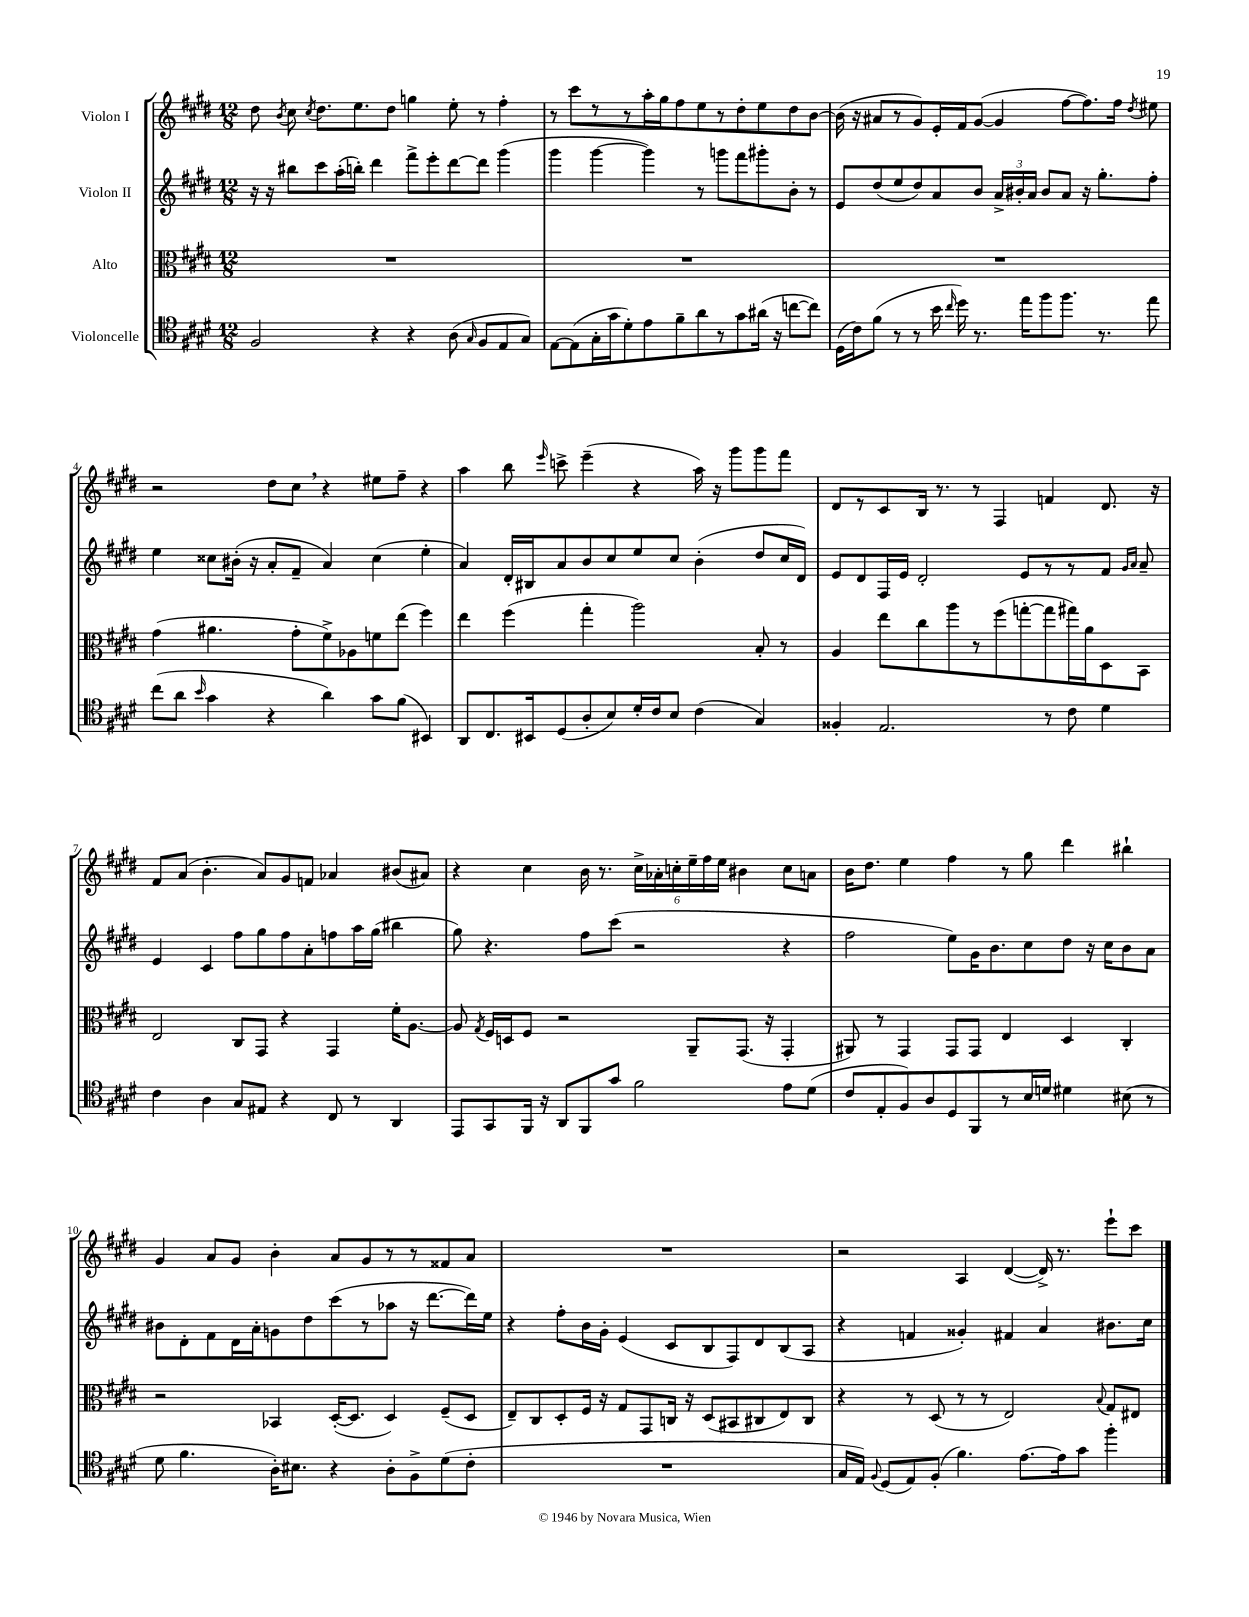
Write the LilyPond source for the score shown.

<<
\new StaffGroup <<
\new Staff = "s0" \with { instrumentName = "Violon I" } {
    \clef treble \key e \major \numericTimeSignature \time 12/8
    \autoBeamOff dis''8 \acciaccatura { b'8 } cis''8 \acciaccatura { cis''8 } dis''8.[ e''8. dis''8] g''4 e''8-. r8 fis''4-. |
    r8 cis'''8[ r8 r8 a''16-. gis''16 fis''8 e''8 r8 dis''8-. e''8 dis''8 b'8]~ |
    b'16( r16 ais'8[ r8 gis'8) e'16-. fis'16 gis'8]~( gis'4 fis''8[~ fis''8.) fis''16] \acciaccatura { dis''8 } eis''8 |
    r2 dis''8[ cis''8] \breathe r4 eis''8[ fis''8]-- r4 |
    a''4 b''8 \grace { e'''16 } c'''8-> e'''4--( r4 a''16) r16 gis'''8[ gis'''8 fis'''8] |
    dis'8[ r8 cis'8 b16] r8. r8 fis4 f'4 dis'8. r16 |
    fis'8[ a'8]( b'4.-. a'8[) gis'8 f'8] aes'4 bis'8[( ais'8]) |
    r4 cis''4 b'16 r8. \tuplet 6/4 { cis''16[-> aes'16-. c''16-. e''16-- fis''16 e''16] } bis'4 c''8[ a'8] |
    b'16[ dis''8.] e''4 fis''4 r8 gis''8 dis'''4 bis''4-! |
    gis'4 a'8[ gis'8] b'4-. a'8[ gis'8 r8 r8 fisis'8 a'8] |
    R1. |
    r2 a4 dis'4~( dis'16->) r8. e'''8[-! cis'''8] \bar "|." |
}
\new Staff = "s1" \with { instrumentName = "Violon II" } {
    \clef treble \key e \major \numericTimeSignature \time 12/8
    \autoBeamOff r16 r16 bis''8[ cis'''8 a''16-.( b''16]-.) dis'''4 fis'''8[-> e'''8-. dis'''8~ dis'''8] gis'''4( |
    gis'''4 gis'''4~ gis'''4) r8 g'''8[ fis'''8 gis'''8-. b'8]-. r8 |
    e'8[ dis''8( e''8 dis''8) a'8 b'8] \tuplet 3/2 { a'16[-> bis'16-. a'16] } bis'8[ a'8] r16 gis''8.[-. fis''8]-. |
    e''4 cisis''8[ bis'16]-.( r16 a'8[-. fis'8]-- a'4) cisis''4( e''4-. |
    a'4) dis'16[-. bis16 a'8 b'8 cis''8 e''8 cis''8] b'4-.( dis''8[ cis''16 dis'16]) |
    e'8[ dis'8 fis16 e'16] dis'2-. e'8[ r8 r8 fis'8] \grace { gis'16[ a'16] } a'8-- |
    e'4 cis'4 fis''8[ gis''8 fis''8 a'8-. f''8 a''16 gis''16]( bis''4 |
    gis''8) r4. fis''8[ cis'''8]( r2 r4 |
    fis''2 e''8[) gis'16 b'8. cis''8 dis''8] r16 cis''16[ b'8 a'8] |
    bis'8[ dis'8-. fis'8 dis'16 a'16-. g'8 dis''8 cis'''8( r8 aes''8] r16 dis'''8.[~ dis'''16) e''16] |
    r4 fis''8[-. b'16 gis'16]-. e'4( cis'8[ b8 fis8) dis'8 b8( a8] |
    r4 f'4 gisis'4-.) fis'4 a'4 bis'8.[ cis''16] \bar "|." |
}
\new Staff = "s2" \with { instrumentName = "Alto" } {
    \clef alto \key e \major \numericTimeSignature \time 12/8
    \autoBeamOff R1. |
    R1. |
    R1. |
    gis'4( ais'4. gis'8[-. fis'8->) aes8 f'8 e''8]( fis''4) |
    e''4 fis''4( gis''4-. a''2) b8-. r8 |
    a4 e''8[ cis''8 a''8 r8 fis''8( g''8~-. g''8 gis''16) a'16 dis8 b,8] |
    e2 cis8[ gis,8] r4 gis,4 fis'16[-. a8.]~ |
    a8 \acciaccatura { gis8 } fis16[ d16 fis8] r2 a,8[-- gis,8.]( r16 gis,4-. |
    ais,8) r8 gis,4 gis,8[ gis,8] e4 dis4 cis4-. |
    r2 bes,4 dis16[~-.( dis8.] dis4) fis8[--( dis8] |
    e8[--) cis8 dis8-. fis16] r16 gis8[ gis,8 c16] r16 dis8[( bis,8 cis8 e8) cis8] |
    r4 r8 dis8( r8 r8 e2) \appoggiatura { b8 } gis8[ eis8] \bar "|." |
}
\new Staff = "s3" \with { instrumentName = "Violoncelle" } {
    \clef tenor \key e \major \numericTimeSignature \time 12/8
    \autoBeamOff fis2 r4 r4 a8( \grace { gis16 } fis8[ e8 gis8]) |
    e8[~ e8( gis16-. gis'16 dis'8-.) e'8 fis'8-- a'8 r8 gis'8 ais'16]( r16 c''8[~ c''8]) |
    dis16[( cis'16) fis'8]( r8 r8 b'16 \grace { cis''16 } dis''16) r8. e''16[ fis''8 fis''8.] r8. e''8 |
    cis''8[( a'8] \grace { b'16 } gis'4 r4 a'4) gis'8[ fis'8]( bis,4) |
    a,8[ cis8. bis,16 dis8( a8-. b8) dis'16-. cis'16 b8] cis'4( gis4) |
    fisis4-. e2. r8 cis'8 dis'4 |
    cis'4 a4 gis8[ eis8] r4 cis8 r8 a,4 |
    e,8[ gis,8 fis,16] r16 a,8[ fis,8 gis'8] fis'2 e'8[ dis'8]( |
    cis'8[ e8-. fis8) a8 dis8 fis,8 r8 b16 d'16] dis'4 bis8( r8 |
    dis'8 fis'4. a16[-.) bis8.] r4 a8[-. fis8-> dis'8( cis'8]-. |
    R1. |
    gis16[ e16]) \appoggiatura { fis8 } dis8[( e8) fis8]-.( fis'4.) e'8.[~ e'16 gis'8] fis''4-. \bar "|." |
}
>>
>>
